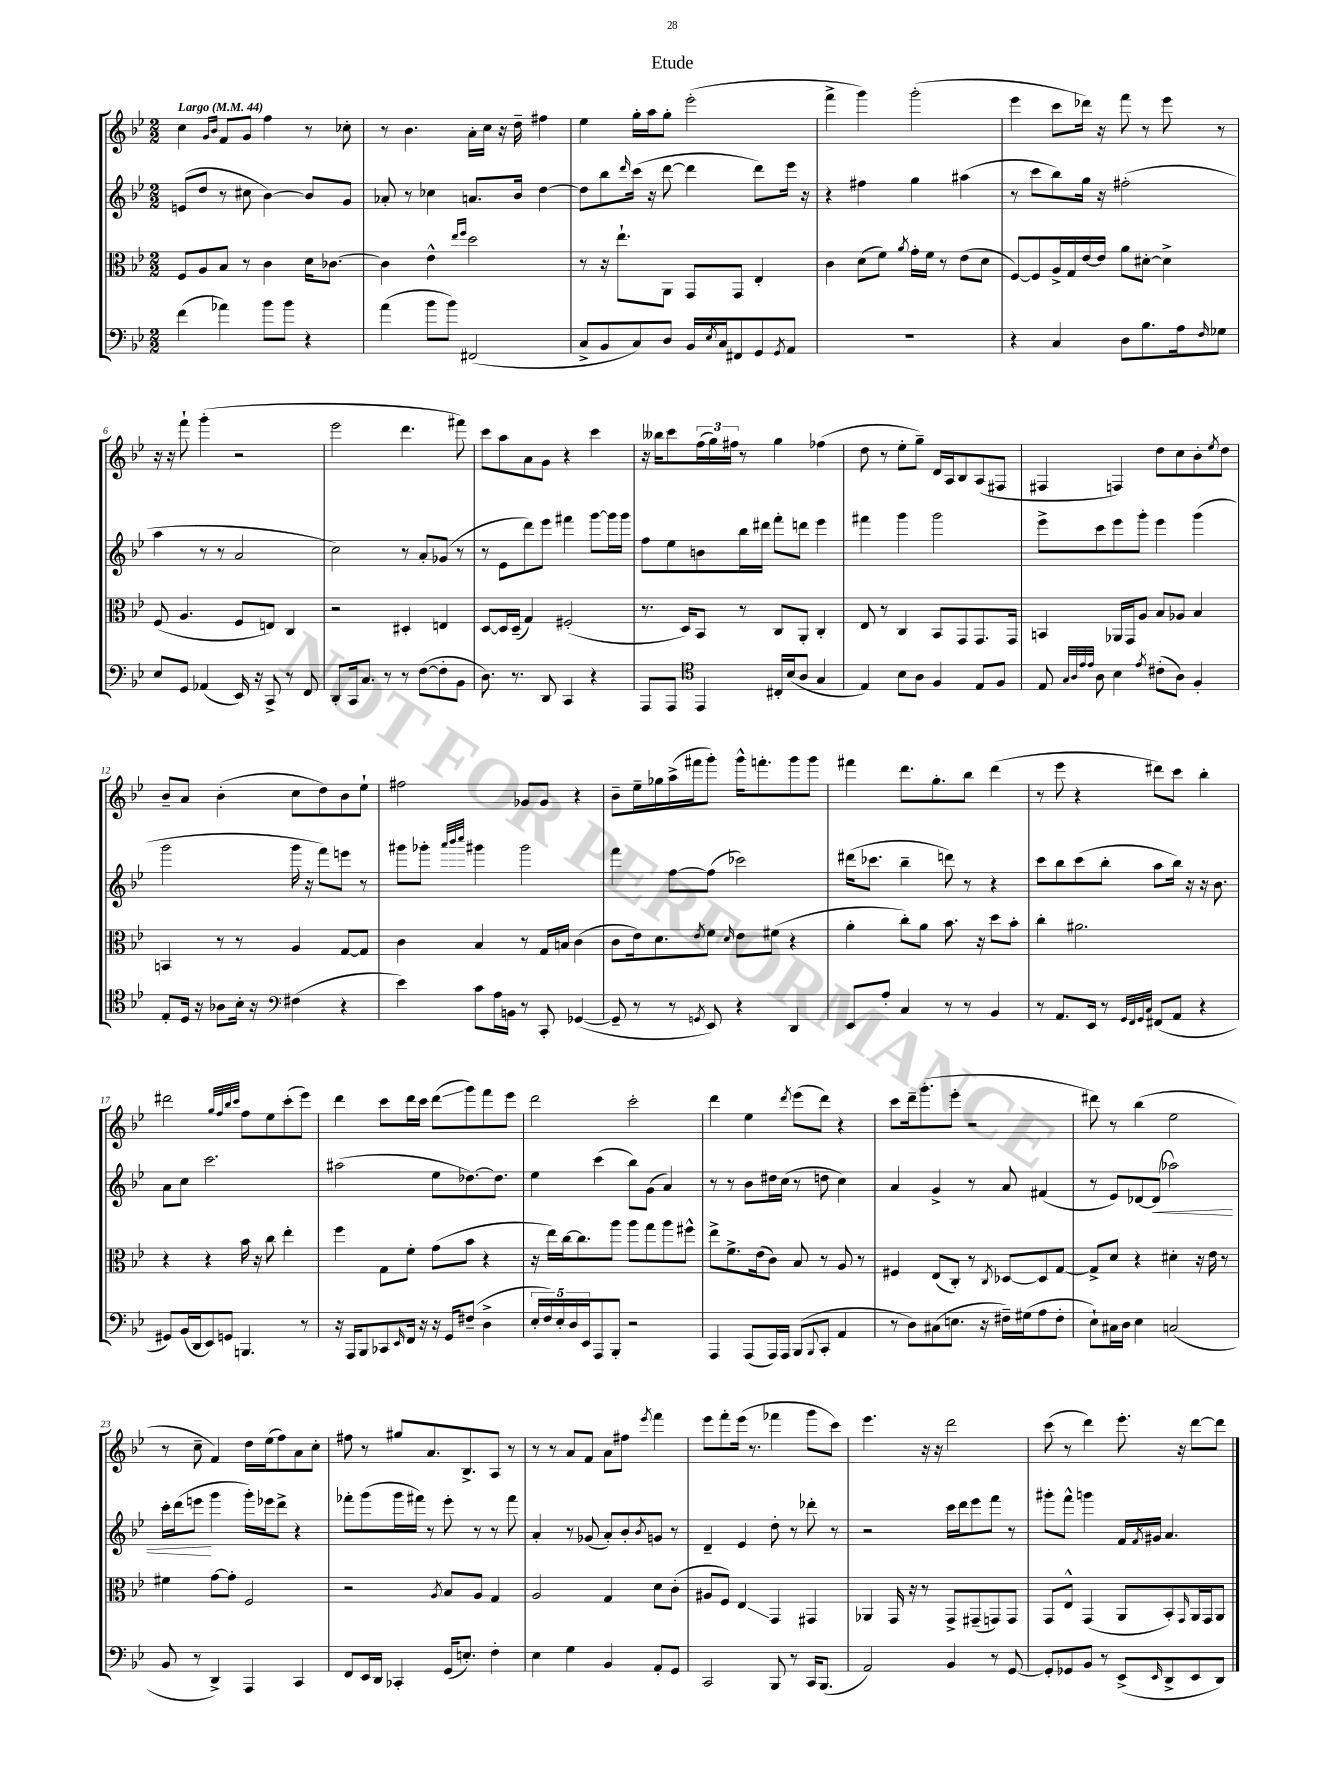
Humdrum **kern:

**kern	**kern	**kern	**kern
*staff4	*staff3	*staff2	*staff1
*clefF4	*clefC3	*clefG2	*clefG2
*k[b-e-]	*k[b-e-]	*k[b-e-]	*k[b-e-]
*M2/2	*M2/2	*M2/2	*M2/2
*MM44	*MM44	*MM44	*MM44
(4f\	8F/L	(8e/L	4cc\
.	8A/	8dd/J	.
.	.	.	16qqg/LL
.	.	.	16qqb-/JJ
4a-\)	8B-/J	8r	8f/L
.	8r	8cc#\	8g/J
8b-\L	4c\	[4b-\)	4ff\
8b-\J	.	.	.
4r	16d\LK	8b-/]L	8r
.	[8.c-\J	.	.
.	.	8g/J	8cc-'\
=	=	=	=
(4a\	4c-\]	8a-'/	8r
.	.	8r	4.b-\
8b-\L	4e-^^\	4cc-\	.
8b-\J)	.	.	.
.	16qqee-/LL	.	.
.	16qqff/JJ	.	.
(2FF#/	2dd\	8.a/L	16a'\LL
.	.	.	16cc\JJ
.	.	.	16r
.	.	16b-/Jk	16dd~\
.	.	[4dd\	4ff#\
=	=	=	=
8C^/L	8r	8dd\]L	4ee-\
8BB-/	16r	8bb-\	.
.	8.ee-`\L	.	.
.	.	16qqddd/	.
8C/)	.	(16ccc\Jk	16gg'\LL
.	.	16r	16aa\J
8D/J	8AA\J	[8ddd\	8gg'\J
16BB-/LL	8GG/L	4ddd\]	(2eee-'\
8qE-/	.	.	.
16C/J	.	.	.
8FF#/	8GG/J	.	.
8GG/	4E-'/	8ddd\L)	.
8qGG/	.	.	.
8AA/J	.	16eee-\Jk	.
.	.	16r	.
=	=	=	=
1r	4c\	4r	4fff^\
.	(8d\L	4ff#\	4ggg\)
.	8f\J)	.	.
.	8qa/	.	.
.	16g'\LL	4gg\	(2ggg'\
.	16f\JJ	.	.
.	8r	.	.
.	(8e-\L	(4aa#\	.
.	8d\J	.	.
=	=	=	=
4r	[8F/L)	8r	4eee-\
.	8F/]	8ccc\L	.
4C/	16A^/L	8bb-\)	8ccc\L
.	16G/	.	.
.	[16e-/	16gg\Jk	16ddd-\Jk)
.	16e-/]JJ	16r	16r
8D\L	8a\L	(2ff#'\	8fff\
8.B-\	[8d#'\J	.	8r
.	4d#^\]	.	8eee-\
16A\k	.	.	.
16qqF/	.	.	.
8G-\J	.	.	8r
=	=	=	=
8E-/L	(8F/	4aa\	16r
.	.	.	16r
8GG/J	4.A/	.	8fff`\
(4AA-/	.	8r	(4ggg'\
.	.	8r	.
16EE-/)	8F/L	2a/	2r
16r	.	.	.
8CC^/	8E/J)	.	.
8r	4C/	.	.
8FF/	.	.	.
=	=	=	=
8DD'/L	2r	2cc\)	2eee-\
16CC/k	.	.	.
8.C/J	.	.	.
8r	.	.	.
8r	4D#'/	8r	4.ddd\
([8F\L	.	8a'/L	.
8F'\]	4E/	(8g-/J	.
8BB-\J	.	8r	8fff#\)
=	=	=	=
8.D\)	[8D/L	8r	8ccc\L
.	16D/]L	8e-\L	8aa\
8.r	(16D~/JJ	.	.
.	4G/)	8ddd\)	8a\
8DD/	.	8eee-\J	8g\J
4CC/	(2F#'/	4fff#\	4r
4r	.	[8ggg\L	4ccc\
.	.	16ggg\]L	.
.	.	16ggg\JJ	.
=	=	=	=
8AAA/L	8.r	8ff\L	16r
.	.	.	16bb--\LK
8AAA/J	.	8ee-\	8ccc\
.	16D/LK)	.	.
*clefC4	*	*	*
4EE-/	8BB-/J	8b\	(24ff\L
.	.	.	24gg\)
.	.	.	24ff#\JJ
.	8r	16bb-\L	8r
.	.	16ddd#\JJ	.
16C#'/LL	8C/L	8fff'\L	4gg\
(16B-/J	.	.	.
8A/J	8AA'/J	8ddd\J	.
4G/	4C'/	4eee-\	(4ff-\
=	=	=	=
4E-/)	8E-/	4fff#\	8dd\
.	8r	.	8r
8B-\L	4C/	4ggg\	8ee-'\L
8A\J	.	.	8gg~\J)
4F/	8BB-/L	2ggg\	16d/LL
.	.	.	16A/J
.	8GG/	.	8B-/
8E-/L	8.GG/	.	(8A/
8F/J	.	.	8F#/J
.	16GG/Jk	.	.
=	=	=	=
8E-/	4BB/	8eee-^\L	4F#/
32qqG/LLL	.	.	.
32qqA/	.	.	.
32qqe-/	.	.	.
32qqe-/JJJ	.	.	.
8A\	.	8ccc\	.
4B-\	16AA-/LL	8eee-\	4F/)
.	16GG/J	.	.
.	8A/J	8ggg'\J	.
8qe-/	.	.	.
(8c#'\L	8B-/L	4eee-\	8dd\L
8A\J)	8A-/J	.	8cc\
4F'/	4B-/	(4ggg\	8b-'\
.	.	.	8qee-/
.	.	.	8dd\J
=	=	=	=
8E-'/L	4BB/	2ggg\	8b-~/L
16D/Jk	.	.	8a/J
16r	.	.	.
8A-\L	8r	.	(4b-'\
16B-'\Jk	8r	.	.
16r	.	.	.
*clefF4	*	*	*
(4F#\	4A/	16ggg\	8cc\L
.	.	16r	.
.	.	8fff\L)	8dd\)
4r	[8G/L	8eee\J	8b-\
.	8G/]J	8r	8ee-`\J
=	=	=	=
4e-\)	4c\	8ggg#\L	2ff#\
.	.	8ggg-'\J	.
.	.	32qqaaa/LLL	.
.	.	32qqbbb-/	.
.	.	32qqcccc/JJJ	.
8c\L	4B-/	4ggg#\	.
16A\L	.	.	.
16BB\JJ	.	.	.
8r	8r	2ggg#\	8g-/L
8CC'/	16G/LL	.	8g-/J
.	16B/JJ	.	.
([4GG-/	(4c\	.	4r
=	=	=	=
8GG-~/]	8c\L	4fff\	8b-~\L
8r	16e-\k)	.	16ee-~\L
.	8.d\	.	16gg-\
8r	.	[8ff\L	(16aa^\
.	.	.	16fff#\J
8qGG/	8qe-/	.	.
8EE-/)	8f\J	(8ff\]J	8ggg'\J)
.	16qqd/	.	.
4r	8e-\L	2ccc-\)	16ggg^^\LK
.	.	.	8.fff'\
.	(8f#\J	.	.
4DD/	4r	.	8ggg\
.	.	.	8ggg\J
=	=	=	=
8EE-/L	4a'\	(16ddd#\LK	4fff#\
.	.	8.ccc-\J	.
8A'/J	.	.	.
4C/	8cc'\L)	4bb-~\	8.ddd\L
.	8a\J	.	.
.	.	.	8.gg'\
8r	8.b-\	8ddd\)	.
8r	.	8r	8bb-\J
.	16r	.	.
4BB-/	8dd\L	4r	(4ddd\
.	8b-'\J	.	.
=	=	=	=
8r	4cc'\	8ccc\L	8r
8.AA/L	.	8bb-\	8eee-\
.	2.a#\	(8ccc\	4r
16EE-/Jk	.	.	.
8r	.	8bb-'\J	.
32qqGG/LLL	.	.	.
32qqFF/	.	.	.
32qqGG/	.	.	.
32qqC/JJJ	.	.	.
(8FF#/L	.	8aa\L	8ddd#\L)
8AA/J	.	16bb-\Jk)	8ccc\J
.	.	16r	.
4r	.	16r	4bb-'\
.	.	8.b-\	.
=	=	=	=
8GG#/L)	4r	8a\L	2ddd#\
(16BB-/L	.	8cc\J	.
16DD/J	.	.	.
8EE-/)	4r	2.ccc\	.
8GG/J	.	.	.
.	.	.	32qqgg/LLL
.	.	.	32qqff/
.	.	.	32qqbb-/
.	.	.	32qqccc/JJJ
4.BBB/	16b-\	.	8ff\L
.	16r	.	.
.	8cc\	.	8ee-\
.	4ee-'\	.	(8ccc'\
8r	.	.	8eee-\J)
=	=	=	=
16r	4ff\	(2aa#\	4ddd\
16AAA/LK	.	.	.
8BBB-/	.	.	.
8CC-/	8G\L	.	8ccc\L
16qqEE-/	.	.	.
16FF/Jk	8f'\J	.	16ddd\L
16r	.	.	16ccc\JJ
16r	(8g\L	8ee-\L	(8ddd\L
16GG/LK	.	.	.
(8F#~/J	8b-\J	[8.dd-\)	8ggg\)
4D^\	4r	.	8fff\
.	.	8.dd-\]J	.
.	.	.	8eee-\J
=	=	=	=
20E-'/LL	16r	4ee-\	2ddd\
20F/)	.	.	.
.	16ee-\LL)	.	.
20E-'/	.	.	.
.	[16cc\J	.	.
20D/	.	.	.
.	8.cc\]	.	.
20EE-/J	.	.	.
8AAA/	.	(4ccc\	.
8BBB-'/J	8aa\J	.	.
2r	8aa\L	8bb-\L)	2ccc'\
.	8gg\	(8g\J	.
.	8aa\	4a/)	.
.	8ff#^^\J	.	.
=	=	=	=
4AAA/	8ee-^\L	8r	4ddd\
.	8.f^\	8r	.
(8AAA/L	.	8b-\L	4ee-\
.	(16e-\k	.	.
16AAA/L)	8c\J)	16dd#\L	.
16AAA/JJ	.	(16cc\JJ	.
.	.	.	8qddd/
(8BBB-/L	8B-/	8r	(8eee-\L
8qqBBB-/	.	.	.
8CC'/J	8r	8dd\	8ddd\J)
4AA/	8A/	4cc\)	4r
.	8r	.	.
=	=	=	=
8r	4F#/	4a/	8ccc\L
8D\L)	.	.	16ddd~\k
.	.	.	(8.ggg'\
(8C#\	(8E-/L	4g^/	.
8.E\J	8C'/J)	.	8eee-'\J
.	8r	8r	2r
16r	.	.	.
.	8qC/	.	.
16F#~\LL)	[8D-/L	8a/	.
(16G#\J	.	.	.
8A\	8D-/]	(4f#/	.
8F#'\J	[8G/J	.	.
=	=	=	=
8E-`\L)	8G^/]L	8r	8ddd#\)
16C#\L	8d/J	8e-/L)	8r
16D\JJ	.	.	.
4E-\	4r	[8d-/	(4bb-\
.	.	(8d-/]J	.
(2C/	4d#'\	2aa-\)	2ee-\
.	16r	.	.
.	16e-\	.	.
.	8r	.	.
=	=	=	=
8BB-/	4f#\	16ccc'\LL	8r
.	.	(16ddd\J	.
8r	.	8eee\J	8cc~\
4DD^/)	[8g\L	4ggg\	4f/)
.	8g'\]J	.	.
4AAA/	2F/	16ggg'\LL)	16dd\LL
.	.	16eee-\J	(16ee-\J
.	.	8ddd^\J	8ff\)
4CC/	.	4r	8a\
.	.	.	8cc'\J
=	=	=	=
8FF/L	2r	8fff-'\L	8ff#\
16EE-/L	.	(8ggg\	8r
16DD/JJ	.	.	.
4CC-'/	.	16ggg\L	8gg#/L
.	.	16fff#\JJ)	.
.	.	8r	8.a/
.	8qA/	.	.
(16GG/LK	8B-/L	8eee-'\	.
8.E'/J)	.	.	8.B-^/
.	8A/J	8r	.
4F'\	4G/	8r	8A/J
.	.	8fff#\	8r
=	=	=	=
4E-\	2A/	4a'/	8r
.	.	.	8r
4G\	.	8r	8a/L
.	.	(8g-/	8f/J
4BB-/	4G/	8a'/L)	8a\L
.	.	8b-'/	8ff#\J
.	.	8qb-/	8qeee-/
8AA'/L	8d\L	8g/J	4fff\
8GG/J	(8c'\J	8r	.
=	=	=	=
2CC/	8A#/L	4d~/	8eee-\L
.	8F/J)	.	8fff'\
.	4E-/	4e-/	(16eee-\Jk
.	.	.	8.r
8BBB-/	4GG/	8dd'\	4fff-\
8r	.	8r	.
16CC/LK	4GG#/	8ddd-'\	8ggg\L
(8.BBB-/J	.	.	.
.	.	8r	8ccc\J)
=	=	=	=
2AA/)	4AA-/	2r	4.eee-\
.	16GG/	.	.
.	16r	.	.
.	8r	.	16r
.	.	.	16r
4BB-/	8GG^/L	16ccc\LL	2ddd\
.	.	16ddd\J	.
.	(8GG#~/	8eee-\	.
8r	8GG/)	8fff\J	.
[8GG/	8GG/J	8r	.
=	=	=	=
8GG'/]L	8GG/L	8ggg#'\L	(8ccc\
8GG-/	8E-^^/J	8fff^^\J	8r
8BB-/J	(4GG/	4ggg\	4ddd\)
8r	.	.	.
(8EE-^/L	8AA/L	16f/LL	8.eee-'\
.	.	8qf/	.
.	.	16g#/JJ	.
16qqEE-/	.	.	.
8DD^/	8BB-'/)	4.a/	.
.	.	.	16r
.	16qqGG/	.	.
8EE-/	16AA/L	.	[8ddd\L
.	16GG/J	.	.
8DD/J)	8AA/J	.	8ddd\]J
==	==	==	==
*-	*-	*-	*-
